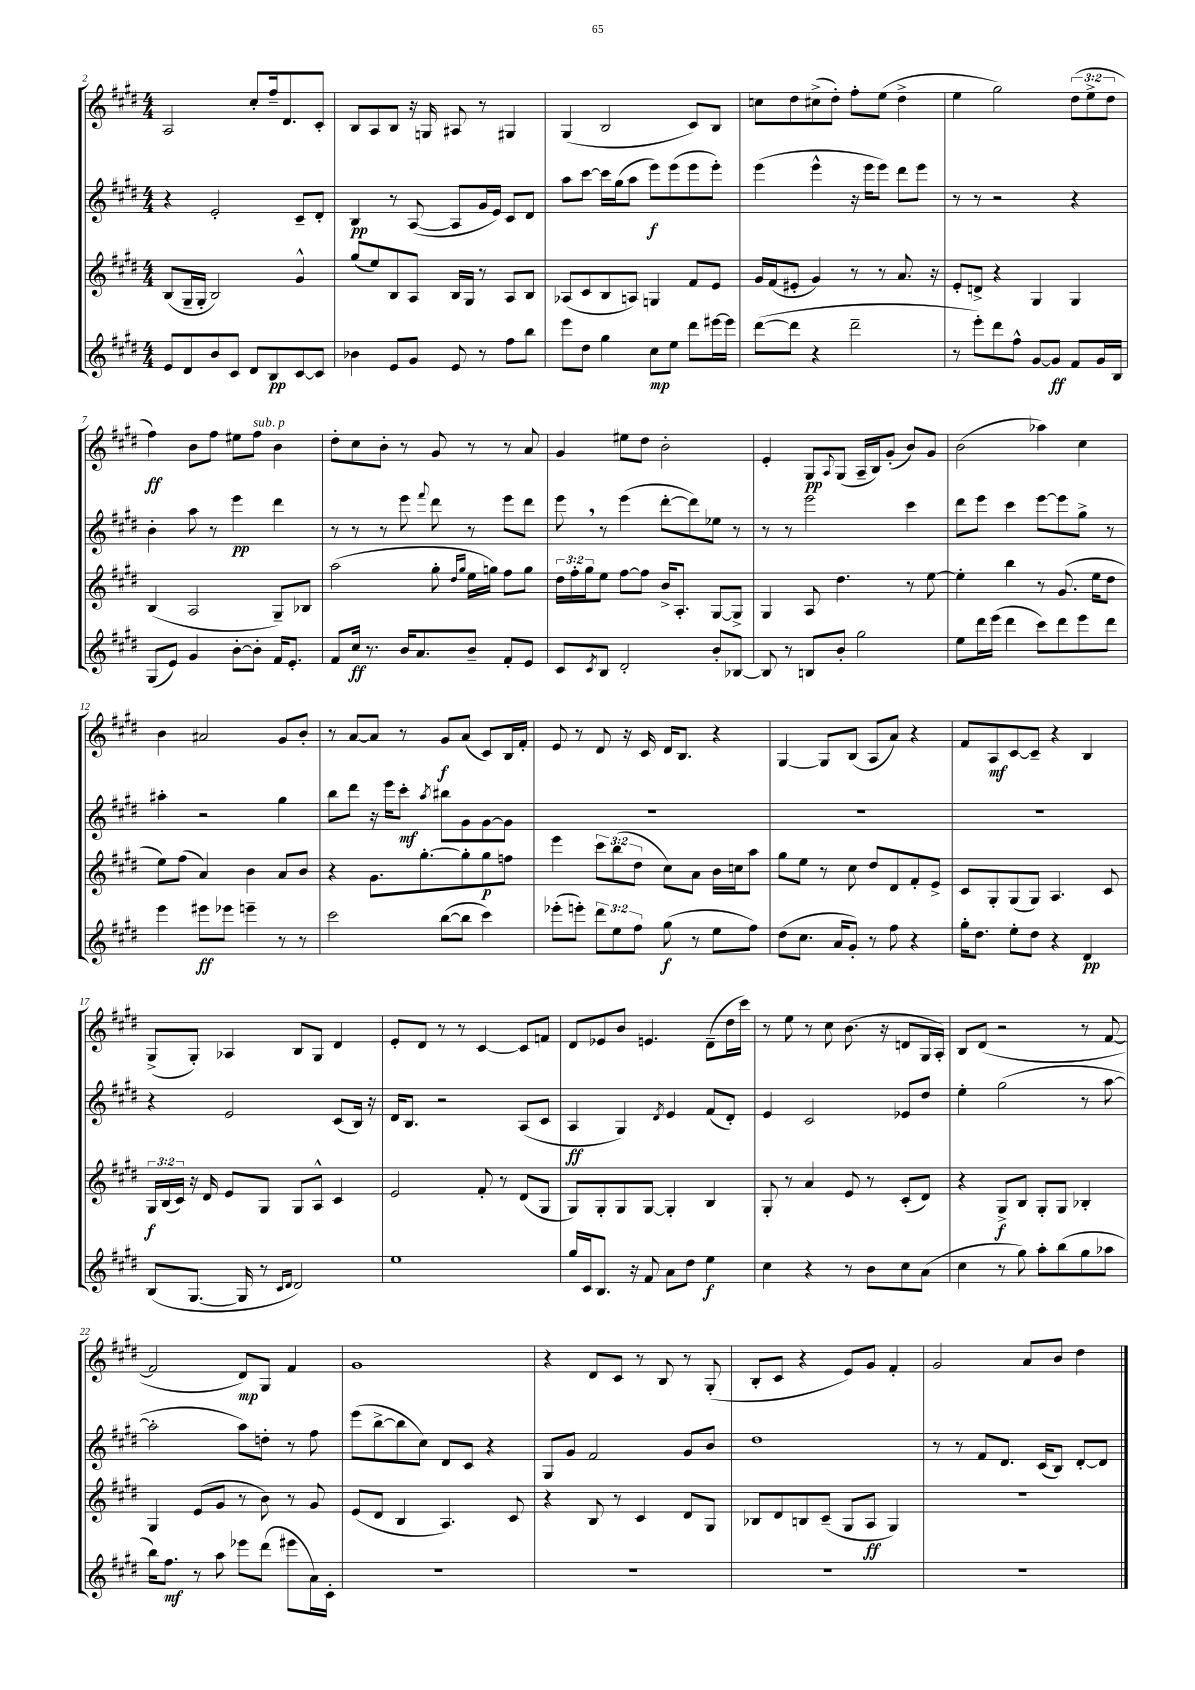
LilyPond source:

<<
\new StaffGroup <<
\new Staff = "s0" {
    \clef treble \key e \major \numericTimeSignature \time 4/4 \override Staff.TupletNumber.text = #tuplet-number::calc-fraction-text
    a2 cis''8-. fis''16-- dis'8. cis'8-. |
    b8 a8 b8 r16 g16 ais8 r8 gis4 |
    gis4( b2 cis'8) b8 |
    c''8 dis''8 cis''8->( dis''8-.) fis''8-. e''8( dis''4-> |
    e''4 gis''2) \tuplet 3/2 { dis''8( e''8-> dis''8 } |
    fis''4\ff) b'8 fis''8 eis''8 fis''8^\markup { \italic "sub. p" } b'4 |
    dis''8-. cis''8 b'8-. r8 gis'8 r8 r8 a'8 |
    gis'4 eis''8 dis''8 b'2-. |
    e'4-. gis8\pp \appoggiatura { a8 } gis8( a16-- b16) gis'8-.( b'8) gis'8 |
    b'2( aes''4) cis''4 |
    b'4 ais'2 gis'8 b'8-. |
    r8 a'8~ a'8 r8 gis'8\f a'8( cis'8) b16 fis'16-. |
    e'8 r8 dis'8 r16 cis'16 dis'16 b8. r4 |
    gis4~ gis8 b8( a8 a'8) r4 |
    fis'8 a8\mf cis'8~ cis'8-- r4 b4 |
    gis8->( gis8-.) aes4 b8 gis8 dis'4 |
    e'8-. dis'8 r8 r8 cis'4~ cis'8 f'8 |
    dis'8 ees'8 b'8 e'4. dis'8--( dis''16 cis'''16) |
    r8 e''8 r8 cis''8 b'8.( r16 d'8 gis16 a16-.) |
    b8 dis'8( r2 r8 fis'8~ |
    fis'2 dis'8\mp) gis8 fis'4 |
    gis'1 |
    r4 dis'8 cis'8 r8 b8 r8 gis8-.( |
    b8-. cis'8 r4 e'8) gis'8 fis'4-. |
    gis'2 a'8 b'8 dis''4 \bar "|." |
}
\new Staff = "s1" {
    \clef treble \key e \major \numericTimeSignature \time 4/4
    r4 e'2-. cis'8-- dis'8-. |
    b4\pp r8 a8~( a8 gis'16 e'16) cis'8 dis'8 |
    a''8 cis'''8~ cis'''16 gis''16( a''8 e'''8\f) e'''8( e'''8 e'''8-.) |
    e'''4( e'''4-^ r16 e'''16 e'''8) dis'''8 e'''8 |
    r8 r8 r2 r4 |
    b'4-. a''8 r8 e'''4\pp dis'''4 |
    r8 r8 r8 e'''8 \appoggiatura { fis'''8 } dis'''8 r8 e'''8 dis'''8 |
    e'''8 \breathe r8 e'''4( dis'''8~-. dis'''8) ees''8 r8 |
    r8 r8 e'''2 cis'''4 |
    dis'''8 e'''8 cis'''4 e'''8~ e'''8 gis''8-> r8 |
    ais''4-. r2 gis''4 |
    b''8 dis'''8 r16 e'''16 cis'''8-.\mf \acciaccatura { a''8 } bis''8 gis'8 gis'8~ gis'8 |
    R1 |
    R1 |
    R1 |
    r4 e'2 cis'8( b16) r16 |
    dis'16 b8. r2 a8( cis'8 |
    a4\ff gis4) \acciaccatura { dis'8 } e'4 fis'8( dis'8-.) |
    e'4 cis'2 ees'8 dis''8 |
    e''4-. gis''2( r8 a''8~ |
    a''2-. a''8) d''8-. r8 fis''8 |
    e'''8( b''8~-> b''8 cis''8) dis'8 cis'8 r4 |
    gis8 gis'8 fis'2 gis'8 b'8 |
    dis''1 |
    r8 r8 fis'8 dis'8. cis'16( b8) dis'8~-. dis'8 \bar "|." |
}
\new Staff = "s2" {
    \clef treble \key e \major \numericTimeSignature \time 4/4 \override Staff.TupletNumber.text = #tuplet-number::calc-fraction-text
    b8( gis16-- gis16-. b2) gis'4-^ |
    gis''8( e''8) b8 a8 b16 gis16 r8 a8 b8 |
    aes8( cis'8 b8 a8) g4 fis'8 e'8 |
    gis'16 fis'16( eis'8-. gis'4) r8 r8 a'8. r16 |
    e'8-. d'8-> r4 gis4 gis4 |
    b4( a2 gis8--) bes8 |
    a''2( gis''8-. \grace { dis''16 gis''16 } e''16 g''16) fis''8 g''8 |
    \tuplet 3/2 { dis''16 fis''16-. gis''16 } e''8 fis''8~ fis''8 b'16-> a8.-. gis8~ gis8-> |
    gis4 a8 dis''4. r8 e''8~ |
    e''4-. b''4 r8 gis'8.( e''16 dis''8 |
    e''8) fis''8( a'4) b'4 a'8 b'8 |
    r4 gis'8. gis''8.~-. gis''8-. gis''8\p f''8 |
    e'''4 \tuplet 3/2 { cis'''8 b''8( dis''8 } cis''8) a'8 b'16 c''16 a''8 |
    gis''8 e''8 r8 cis''8 dis''8 dis'8 fis'8-. e'8-> |
    cis'8 gis8-. gis8( gis8) a4. cis'8 |
    \tuplet 3/2 { gis16\f b16( cis'16) } r16 dis'16 e'8 gis8 gis8 a8-^ cis'4 |
    e'2 fis'8-. r8 dis'8( gis8 |
    gis8) gis8-. gis8 gis8~ gis4-. b4 |
    gis8-. r8 a'4 e'8 r8 cis'8-.( dis'8) |
    r4 gis8->\f b8 gis8-. gis8 bes4-. |
    gis4 e'8( gis'8 r8 b'8) r8 gis'8 |
    e'8( dis'8 b4 a4.) cis'8 |
    r4 b8 r8 cis'4 dis'8 gis8 |
    bes8 dis'8 b8 cis'8--( gis8 a8\ff gis4) |
    R1 \bar "|." |
}
\new Staff = "s3" {
    \clef treble \key e \major \numericTimeSignature \time 4/4 \override Staff.TupletNumber.text = #tuplet-number::calc-fraction-text
    e'8 dis'8 b'8 cis'8 dis'8 b8\pp cis'8~ cis'8 |
    bes'4 e'8 gis'8 e'8 r8 fis''8 b''8 |
    e'''8 dis''8 gis''4 cis''8\mp e''8 dis'''8 eis'''16~ eis'''16 |
    dis'''8~( dis'''8 r4 dis'''2-- |
    r8 e'''8-.) dis'''8 fis''8-^ gis'8~ gis'8\ff fis'8 gis'16 b16 |
    gis8( e'8) gis'4 b'8~-. b'8-. fis'16 e'8.-. |
    fis'8 cis''16\ff r8. b'16 a'8. b'8-- fis'8-. e'8 |
    cis'8 \acciaccatura { cis'8 } b8 dis'2-. b'8-. bes8~ |
    bes8 r8 b8 b'8-. gis''2 |
    e''8 dis'''16 e'''16( dis'''4 cis'''8) dis'''8 e'''8 dis'''8 |
    e'''4 eis'''8\ff ees'''8 e'''4-- r8 r8 |
    cis'''2 b''8~( b''8 cis'''4) |
    ees'''8-.( e'''8-.) \tuplet 3/2 { dis'''8 e''8 fis''8 } gis''8\f( r8 e''8 fis''8) |
    dis''8( cis''8. a'16 gis'8-.) r8 fis''8 r4 |
    gis''16-. dis''8. e''8-. dis''8 r4 dis'4\pp |
    b8( gis8.~ gis16 r8 \grace { cis'16 dis'16 } dis'2) |
    e''1 |
    gis''16 cis'16 b8. r16 fis'8 a'8 dis''8 e''4\f |
    cis''4 r4 r8 b'8 cis''8 a'8( |
    cis''4 r8 gis''8) a''8-. b''8( gis''8 aes''8 |
    b''16) fis''8.\mf r8 a''8 ees'''8 dis'''8( eis'''8 a'16) cis'16-. |
    R1 |
    R1 |
    R1 |
    R1 \bar "|." |
}
>>
>>
\layout { \context { \Score currentBarNumber = #2 } }
